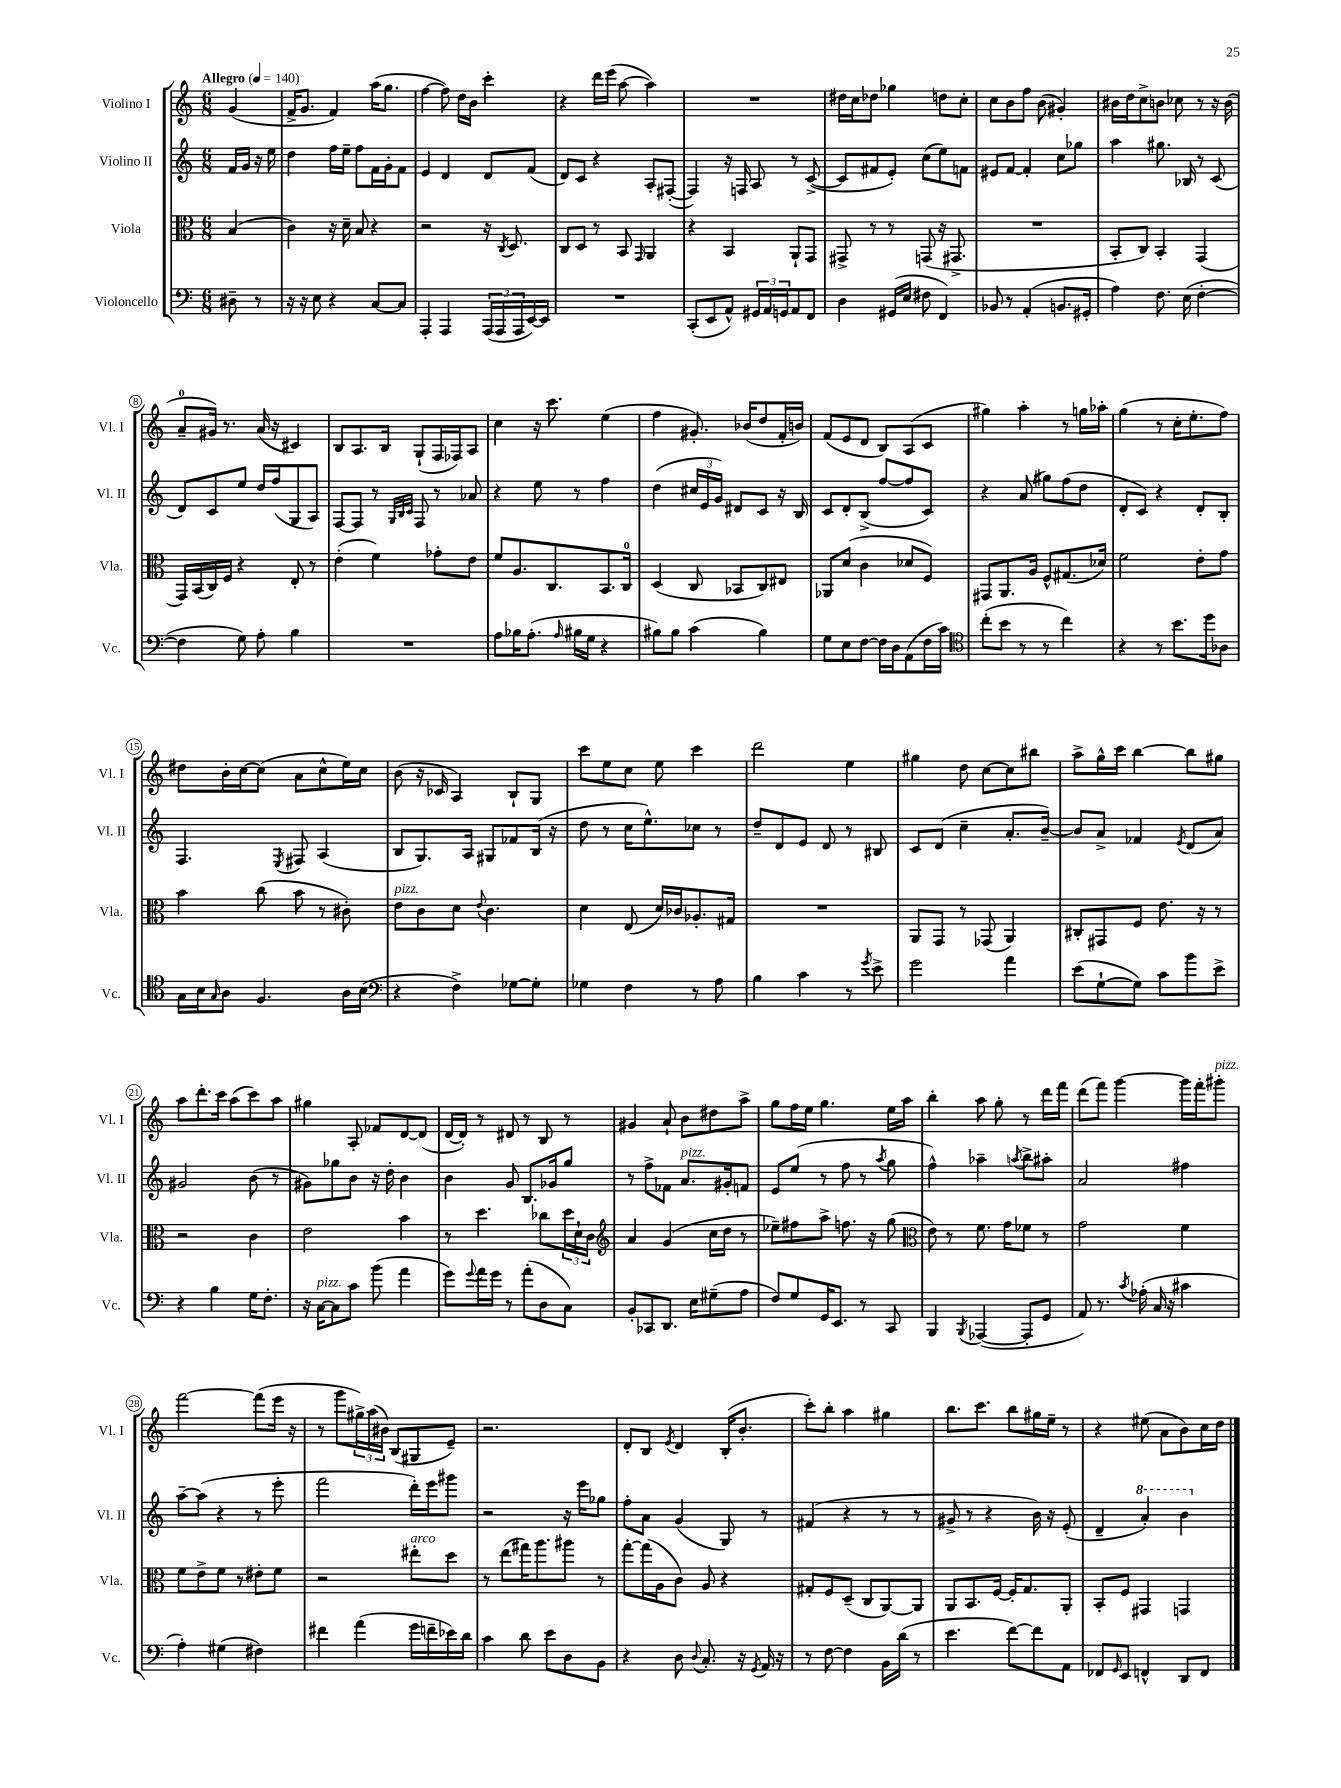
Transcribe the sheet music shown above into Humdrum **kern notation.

**kern	**kern	**kern	**kern
*part4	*part3	*part2	*part1
*staff4	*staff3	*staff2	*staff1
*I"Violoncello	*I"Viola	*I"Violino II	*I"Violino I
*I'Vc.	*I'Vla.	*I'Vl. II	*I'Vl. I
*clefF4	*clefC3	*clefG2	*clefG2
*k[]	*k[]	*k[]	*k[]
*M6/8	*M6/8	*M6/8	*M6/8
*MM140	*MM140	*MM140	*MM140
=	=	=	=
!	!	!	!LO:TX:a:B:t=Allegro
8D#X~\	(4B/	16f/LL	(4g/
.	.	16g/JJ	.
8r	.	16r	.
.	.	16ee\	.
=1	=1	=1	=1
16r	4c\)	4dd\	16f^/KL
16r	.	.	8.g/J
8E\	.	.	.
4r	16r	16ff\LL	4f/)
.	16d~\	16ee~\JJ	.
.	8B/	8ff\L	.
[8C/L	4r	16f\L	(16aa\KL
.	.	16g'\J	8.gg\J
8C/J]	.	8f\J	.
=2	=2	=2	=2
4AAA'/	2r	4e/	[4ff\
4AAA/	.	4d/	8ff\])
.	.	.	16dd\LL
.	.	.	16b\JJ
(24AAA/LL	16r	8d/L	4ccc'\
24AAA/	.	.	.
.	8qC/	.	.
.	8.D/	.	.
24AAA/	.	.	.
[16EE/)	.	(8f/J	.
16EE/JJ]	.	.	.
=3	=3	=3	=3
2.r	8C/L	8d/L)	4r
.	8D/J	8c/J	.
.	8r	4r	16ddd\LL
.	.	.	(16eee\JJ
.	8BB/	.	[8aa\
.	16qqGG/	.	.
.	4AA/	8A'/L	4aa\])
.	.	([8F#X'/J	.
=4	=4	=4	=4
(8CC'/L	4r	4F#/])	2.r
8EE/	.	.	.
8AA^^/J)	4BB/	16r	.
.	.	16Fn/	.
24GG#X/LL	.	8A/	.
24AA/	.	.	.
24GGn/J	.	.	.
8AA/	8AA`/L	8r	.
8FF/J	8GG/J	([8c^/	.
=5	=5	=5	=5
4D\	8GG#X^/	8c/L]	16dd#X\LL
.	.	.	16cc\J
.	8r	8f#X/	8dd-X\J
(16GG#X/LL	8r	8e'/J)	4gg-X\
16E/JJ	.	.	.
8F#X\	(8GGn/	(8cc\L	.
4FF/)	16r	8ee\)	8ddn\L
.	8.GG#X^/	.	.
.	.	8fn\J	8cc'\J
=6	=6	=6	=6
8BB-X/	2.r	8e#X/L	8cc\L
8r	.	[8f/J	8b\
(4AA'/	.	4f'/]	8ff\J
.	.	.	(8b\
8.BBn/L	.	8cc\L	4g#X'/)
.	.	8gg-X\J	.
16GG#X'/Jk	.	.	.
=7	=7	=7	=7
4A\)	8BB'/L	4aa\	16b#X\LL
.	.	.	16dd\J
.	8C/J)	.	8cc^\
8.F\	4BB'/	8.gg#X\	8bn\J
.	.	.	8cc-X\
(16E\	.	16B-X/	.
[4F'\	(4GG/	8r	8r
.	.	(8c/	16r
.	.	.	(16b\
!!LO:LB:g=z
=8	=8	=8	=8
4F\]	16GG/LL)	8d/L)	8a~/L
.	(16BB/	.	.
.	16C/)	8c/	16g#X/Jk)
.	16F/JJ	.	8.r
8G\)	4r	8ee/J	.
8A'\	.	16dd/LL	(16a/
.	.	(16ff/J	16r
4B\	8E'/	8G/	4c#X/)
.	8r	8A/J)	.
=9	=9	=9	=9
2.r	(4e'\	[8F/L	8B/L
.	.	8F/J]	8.A/
.	4f\)	8r	.
.	.	.	16B/Jk
.	.	32qqG/LLL	.
.	.	32qqB/	.
.	.	32qqc/JJJ	.
.	.	8F/	(8G`/L
.	8g-X'\L	8r	16F/L
.	.	.	16F-X/J)
.	8e\J	8a-X/	8A/J
=10	=10	=10	=10
8A\L	8f/L	4r	4cc\
16B-X\K	8.A/	.	.
(8.A'\J	.	.	.
.	.	8ee\	16r
.	8.C/	.	8.ccc\
16qqA/	.	.	.
16B#X\LL	.	8r	.
16G\JJ	.	.	.
4r	8.BB/	4ff\	(4ee\
.	16C/Jk	.	.
=11	=11	=11	=11
8B#X\L)	(4D/	(4dd\	4ff\
8B#\J	.	.	.
(4c\	8C/	24cc#X/LL	8.g#X'/)
.	.	24e/	.
.	.	24g/JJ)	.
.	8BB-X/L	8d#X/L	.
.	.	.	(16b-X/KL
4B#\)	8C/)	8c/J	8dd/
.	8E#X/J	16r	16f'/L
.	.	16B/	16bn/JJ)
=12	=12	=12	=12
8G\L	8AA-X/L	8c/L	(8f/L
8E\	(8d/J	8d'/	8e/
[8F\J	4c\	(8B^/J	8d/J
16F\LL]	.	[8ff/L	8B/L)
16D\J	.	.	.
(8AA\	8d-X/L	8ff/]	(8A/
16F\L	8F/J)	8c/J)	8c/J
16c\JJ)	.	.	.
=13	=13	=13	=13
*clefC4	*	*	*
(8cc'\L	8GG#X/L	4r	4gg#X\)
8b\J	8.AA/	.	.
8r	.	(8a/	4aa'\
.	16A/Jk	.	.
8r	8F^^/L	8gg#X\L)	.
4cc\)	(8.G#X/	(8ff\	8r
.	.	8dd\J	16ggn\LL
.	16d-X/Jk)	.	16aa-X'\JJ
=14	=14	=14	=14
4r	2f\	8d'/L	(4gg\
.	.	8c/J)	.
8r	.	4r	8r
8.b\L	.	.	16cc'\KL
.	.	.	8.ee'\
.	8e'\L	8d'/L	.
16dd\k	.	.	.
8A-X\J	8g\J	8B'/J	8ff\J)
!!LO:LB:g=z
=15	=15	=15	=15
16G\LL	4b\	4.F/	8dd#X\L
16B\J	.	.	.
16qqG/	.	.	.
8A\J	.	.	16b'\L
.	.	.	[16cc\J
4.F/	(8cc\	.	(8cc\J]
.	.	8qE/	.
.	8b\	8F#X/	8a\L
.	8r	(4A/	8cc^^\
16A\LL	8c#X'\)	.	16ee\L)
(16B\JJ	.	.	16cc\JJ
=16	=16	=16	=16
*clefF4	*	*	*
!	!LO:TX:a:i:t=pizz.	!	!
4r	8e\L	8B/L	(8b\
.	8c\	8.G/)	16r
.	.	.	16c-X/
4F^\)	8d\J	.	4A/)
.	.	16A/Jk	.
.	8qqe/	.	.
.	4.c\	8G#X/L	.
[8G-X\L	.	8f-X/	8B`/L
8G-'\J]	.	(16B/Jk	8G/J
.	.	16r	.
=17	=17	=17	=17
4G-X\	4d\	8dd\	8ccc\L
.	.	8r	8ee\
4F\	(8E/	16cc\KL	8cc\J
.	.	8.ee^^\)	.
.	16d/LL)	.	8ee\
.	16c-X/J	.	.
8r	8.A-X'/	8cc-X\J	4ccc\
8A\	.	8r	.
.	16G#X/Jk	.	.
=18	=18	=18	=18
4B\	2.r	8dd~/L	2ddd\
.	.	8d/	.
4c\	.	8e/J	.
.	.	8d/	.
8r	.	8r	4ee\
8qg/	.	.	.
8e^\	.	8B#X/	.
=19	=19	=19	=19
2g\	8AA/L	8c/L	4gg#X\
.	8GG/J	(8d/J	.
.	8r	4cc~\	8dd\
.	(8GG-X/	.	[8cc\L
4a\	4AA/)	8.a'/L	8cc\]
.	.	.	8bb#X\J
.	.	[16b~/Jk)	.
=20	=20	=20	=20
(8e\L	8C#X'/L	8b/L]	8aa^\L
[8G`\	8GG#X/	8a^/J	16gg^^\L
.	.	.	16ccc\JJ
8G\J])	8F/J	4f-X/	[4bb\
8c\L	8.e\	.	.
.	.	8qe/	.
8b\	.	(8d/L	8bb\L]
.	16r	.	.
8e^\J	8r	8a/J)	8gg#X\J
!!LO:LB:g=z
=21	=21	=21	=21
4r	2r	2g#X/	8aa\L
.	.	.	8.ddd'\
4B\	.	.	.
.	.	.	16ccc\Jk
.	.	.	(8aa\L
16G\KL	4c\	(8b\	8ccc\)
8.F'\J	.	.	.
.	.	8r	8aa\J
=22	=22	=22	=22
16r	2e\	8g#X\L)	4gg#X\
!LO:TX:a:i:t=pizz.	!	!	!
[16C\KL	.	.	.
8C\]	.	8gg-X\	.
8c\J	.	8b\J	8A'/
(8b\	.	16r	8f-X/L
.	.	16dd'\	.
4a\	4b\	4b\	[8d/
.	.	.	(8d/J]
=23	=23	=23	=23
8g\L)	8r	4b\	[16d/LL
.	.	.	16d'/JJ])
8qqg/	.	.	.
16a\L	4.dd\	.	8r
16g\JJ	.	.	.
8r	.	8g/	8d#X/
(8a'\L	.	8.B/L	8r
8D\	8cc-X\L	.	8B/
.	.	16g-X/k	.
8C\J)	24dd\L	8gg/J	8r
.	24d`\	.	.
.	24c\JJ	.	.
=24	=24	=24	=24
*	*clefG2	*	*
8BB'/L	4a/	8r	4g#X/
8CC-X/	.	8ff^\L	.
8.DD/J	(4g/	8f-X\J	8a`/
!	!	!LO:TX:a:i:t=pizz.	!
.	.	8.a/L	8b\L
16E\KL	.	.	.
(8G#X~\	16cc\LL	.	8dd#X\
.	16dd\JJ	16g#X'/k	.
8A\J	8r	8fn/J	8aa^\J
=25	=25	=25	=25
8F/L)	8ee-X~\L)	8e/L	8gg\L
8G/	8ff#X\	(8ee/J	16ff\L
.	.	.	16ee\JJ
16GG/K	8aa^\J	8r	4.gg\
8.EE/J	.	.	.
.	8.ffn\	8ff\	.
8r	.	8r	.
.	16r	.	.
.	.	8qaa/	.
8CC/	(8gg\	8gg\	16ee\LL
.	.	.	16aa\JJ
=26	=26	=26	=26
*	*clefC3	*	*
4BBB/	8e\)	4ff^^\)	4bb'\
.	8r	.	.
8qBBB/	.	.	.
([4AAA-X/	8.f\	4aa-X~\	8aa\
.	.	.	8gg'\
.	16g\KL	.	.
.	.	8qaan/	.
8AAA-'/L]	8f-X\J	8bb^\L	8r
8GG/J	8r	8aa#X'\J	16ddd\LL
.	.	.	16fff\JJ
=27	=27	=27	=27
8AA/)	2g\	2a/	(8ddd\L
8.r	.	.	8fff\J)
.	.	.	[4ggg\
8qc/	.	.	.
(16A-X'\	.	.	.
16C/	.	.	.
16r	.	.	.
4c#X\	4f\	4ff#X\	16ggg\LL]
.	.	.	16fff'\J
!	!	!	!LO:TX:a:i:t=pizz.
.	.	.	8ggg#X'\J
!!LO:LB:g=z
=28	=28	=28	=28
4A'\)	8f\L	[8aa~\L	[2fff\
.	8e^\	(8aa\J]	.
(4G#X\	8f\J	4r	.
.	8r	.	.
4F#X\)	8e#X'\L	8r	(8fff\L]
.	8f\J	8eee'\	16eee\Jk
.	.	.	16r
=29	=29	=29	=29
4f#X\	2r	2fff\	8r
.	.	.	8ggg\L
(4a\	.	.	24gg#X^\L)
.	.	.	(24aa\
.	.	.	24b#X\JJ)
.	.	.	(8B/L
!	!LO:TX:a:i:t=arco	!	!
16g\LL	8ee#X'\L	16ddd'\LL)	8G#X/
16fn~\	.	16eee\J	.
16e-X\)	8dd\J	8ggg#X\J	8e~/J)
16d\JJ	.	.	.
=30	=30	=30	=30
4c\	8r	2r	2.r
.	(8ee\L	.	.
8d\	16gg#X\K)	.	.
.	8.aa\	.	.
8e\L	.	.	.
8D\	8aa#X\J	16r	.
.	.	16eee\KL	.
8BB\J	8r	8gg-X\J	.
=31	=31	=31	=31
4r	[8gg'\L	8ff'\L	8d'/L
.	(16gg\L]	8a\J	8B/J
.	16A\J	.	.
.	.	.	8qe/
8D\	8c\J)	(4g/	4d/
8qqD/	.	.	.
8.C'/	8A/	.	.
.	4r	8G/)	(16B'/KL
16r	.	.	8.b'/J
8qGG/	.	.	.
16AA/	.	8r	.
16r	.	.	.
=32	=32	=32	=32
8r	8G#X'/L	(4f#X/	8ccc'\L)
[8F\	8F/	.	8bb'\J
4F\]	(8D~/J	4r	4aa\
.	8C/L	.	.
16BB\LL	[8AA/)	8r	4gg#X\
(16d\JJ	.	.	.
8r	8AA/J]	8r	.
=33	=33	=33	=33
4.e\	8AA/L	8g#X^/	8.bb\L
.	8.BB/	8r	.
.	.	.	8.ccc\J
.	.	4r	.
.	[16F/Jk	.	.
[8f\L)	16F'/KL]	.	8bb\L
.	8.G/	.	.
8f\]	.	16b\)	16gg#X\L
.	.	16r	16ee~\JJ
8AA\J	8AA'/J	(8e'/	8r
=34	=34	=34	=34
8FF-X/L	8BB'/L	4d~/	4r
16qqGG/	.	.	.
8EE/J	8F/J	.	.
*	*	*8va	*
4FFn^^/	4GG#X/	4aa'/)	(8ee#X\
.	.	.	8a\L
8DD/L	4GGn/	4bb\	8b\)
8FF/J	.	.	16cc\L
.	.	.	16dd\JJ
*	*	*X8va	*
==	==	==	==
*-	*-	*-	*-
